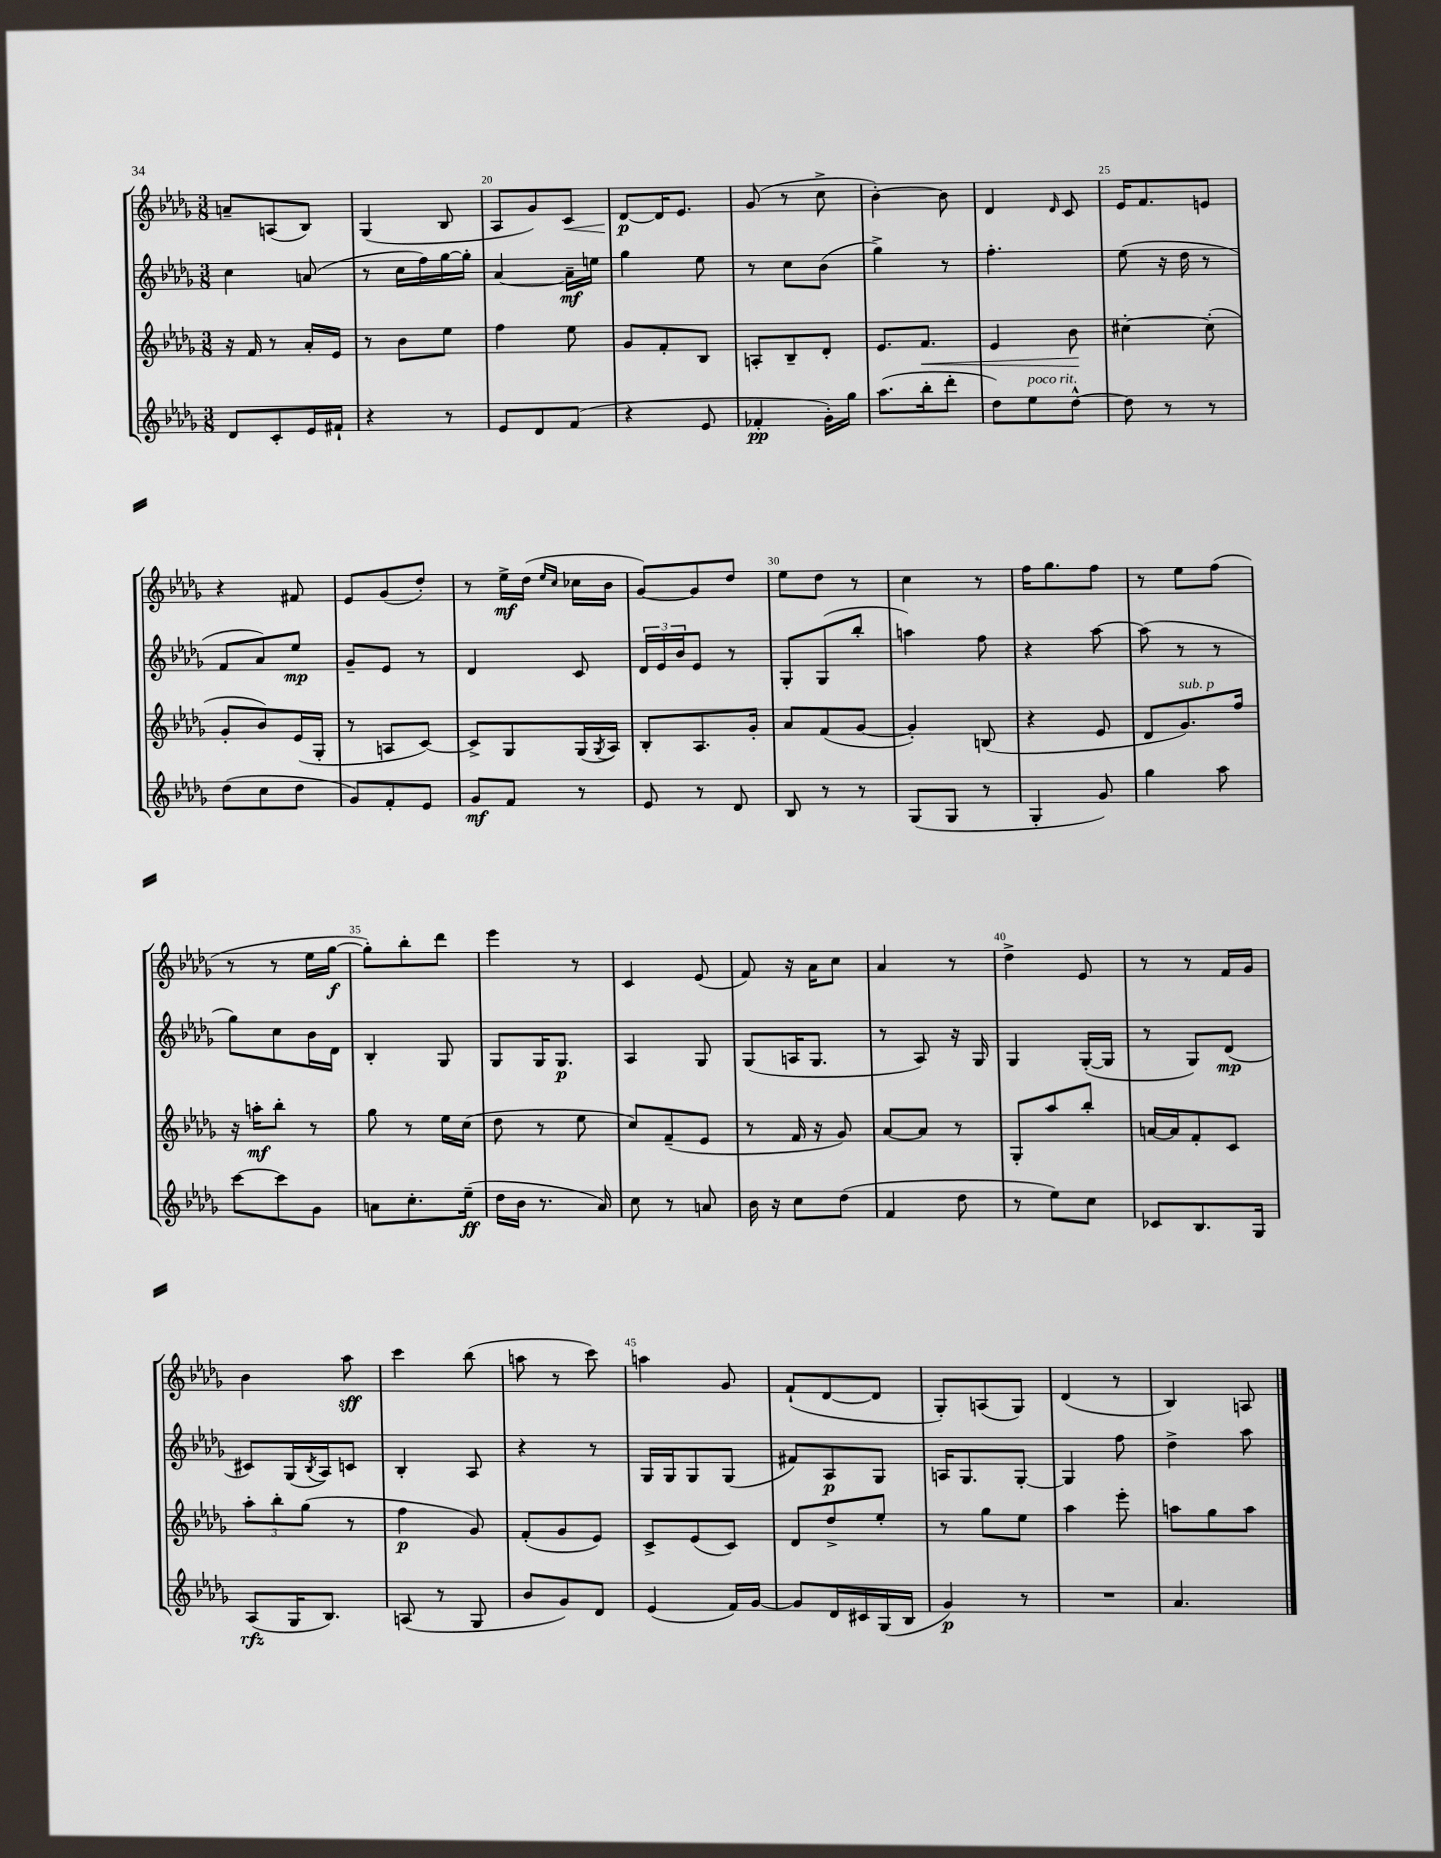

**kern	**kern	**kern	**kern
*staff4	*staff3	*staff2	*staff1
*clefG2	*clefG2	*clefG2	*clefG2
*k[b-e-a-d-g-]	*k[b-e-a-d-g-]	*k[b-e-a-d-g-]	*k[b-e-a-d-g-]
*M3/8	*M3/8	*M3/8	*M3/8
8d-	16r	4cc	8a~
.	16f	.	.
8c'	8r	.	(8A
16e-	16a-'	(8a	8B-)
16f#`	16e-	.	.
=	=	=	=
4r	8r	8r	(4G-
.	8b-	16cc	.
.	.	16ff)	.
8r	8ee-	[16gg-	8B-
.	.	16gg-']	.
=	=	=	=
8e-	4ff	[4a-	8A-
8d-	.	.	8g-)
(8f	8ee-	16a-~]	8c
.	.	16ee	.
=	=	=	=
4r	8g-	4gg-	[8d-
.	8f'	.	16d-]
.	.	.	8.e-
8e-	8B-	8ee-	.
=	=	=	=
4f-'	8A'	8r	(8g-
.	8B-~	8cc	8r
16g-')	8d-'	(8b-	8cc^
16gg-	.	.	.
=	=	=	=
(8.aa-	8.e-	4gg-^)	[4b-')
16bb-'	8.f	.	.
8ddd-'	.	8r	8b-]
=	=	=	=
8dd-)	4e-	4.ff'	4d-
8ee-	.	.	.
.	.	.	16qqd-
[8dd-^^	8b-	.	8c
=	=	=	=
8dd-]	[4cc#'	(8ee-	16e-
.	.	.	8.f
8r	.	16r	.
.	.	16dd-	.
8r	(8cc#']	8r	8e
=	=	=	=
(8dd-	8g-'	8f	4r
8cc	8b-)	8a-)	.
8dd-	(16e-	8ee-	8f#
.	16G-'	.	.
=	=	=	=
8g-)	8r	8g-~	8e-
8f'	8A	8e-	(8g-
8e-	[8c)	8r	8dd-')
=	=	=	=
8g-	8c^]	4d-	8r
8f	8G-	.	16ee-^
.	.	.	(16dd-
.	.	.	16qqee-
.	.	.	16qqcc
8r	(16G-	8c	16cc-
.	8qG-	.	.
.	16A-)	.	16b-
=	=	=	=
8e-	8B-'	24d-	[8g-)
.	.	24e-	.
.	.	24b-	.
8r	8.A-	8e-	8g-]
8d-	.	8r	8dd-
.	16g-'	.	.
=	=	=	=
8B-	8a-	8G-'	8ee-
8r	(8f	(8G-	8dd-
8r	[8g-	8bb-'	8r
=	=	=	=
(8G-	4g-'])	4aa)	4cc
8G-	.	.	.
8r	(8B	8ff	8r
=	=	=	=
4G-'	4r	4r	16ff
.	.	.	8.gg-
8g-)	8e-	[8aa-	8ff
=	=	=	=
4gg-	8d-	(8aa-]	8r
.	8.g-)	8r	8ee-
8aa-	.	8r	(8ff
.	16ff	.	.
=	=	=	=
[8ccc	16r	8gg-)	8r
.	16aa'	.	.
8ccc]	8bb-'	8cc	8r
8g-	8r	16b-	16ee-
.	.	16d-	[16gg-
=	=	=	=
8a	8gg-	4B-'	8gg-'])
8.cc'	8r	.	8bb-'
.	16ee-	8G-	8ddd-
(16ee-~	(16cc	.	.
=	=	=	=
16dd-	8dd-	8G-	4eee-
16b-	.	.	.
8.r	8r	16G-	.
.	.	8.G-	.
.	8ee-	.	8r
16a-)	.	.	.
=	=	=	=
8cc	8cc)	4A-	4c
8r	(8f~	.	.
8a	8e-	8G-	(8e-
=	=	=	=
16b-	8r	(8G-	8f)
16r	.	.	.
8cc	16f	16A	16r
.	16r	8.G-	16a-
(8dd-	8g-)	.	8cc
=	=	=	=
4f	[8a-	8r	4a-
.	8a-]	8A-)	.
8dd-	8r	16r	8r
.	.	16G-	.
=	=	=	=
8r	8G-'	4G-	4dd-^
8ee-)	8aa-	.	.
8cc	8bb-'	([16G-'	8e-
.	.	16G-]	.
=	=	=	=
8c-	[16a	8r	8r
.	16a]	.	.
8.B-	8f'	8G-)	8r
.	8c	(8d-	16f
16G-	.	.	16g-
=	=	=	=
(8A-	12aa-'	8c#)	4b-
.	12bb-'	.	.
16G-	.	(16G-	.
.	(12gg-	.	.
.	.	8qB-	.
8.B-)	.	16A-)	.
.	8r	8c	8aa-
=	=	=	=
(8A	4ff	4B-'	4ccc
8r	.	.	.
8G-	8g-)	8A-	(8bb-
=	=	=	=
8b-	(8f'	4r	8aa
8g-)	8g-	.	8r
8d-	8e-)	8r	8ccc)
=	=	=	=
(4e-	8c^	16G-	4aa
.	.	16G-	.
.	(8e-	8G-	.
16f)	8c)	(8G-	8g-
[16g-	.	.	.
=	=	=	=
8g-]	8d-	8f#)	(8f`
16d-	8dd-^	8A-	[8d-
16c#	.	.	.
(16G-	8ee-'	8G-	8d-]
16B-	.	.	.
=	=	=	=
4g-)	8r	16A	8G-')
.	.	8.G-	.
.	8gg-	.	(8A
8r	8ee-	[8G-'	8G-)
=	=	=	=
4.r	4aa-	4G-]	(4d-
.	8eee-'	8ff	8r
=	=	=	=
4.a-	8aa	4dd-^	4B-)
.	8gg-	.	.
.	8aa	8aa-	8A
==	==	==	==
*-	*-	*-	*-
